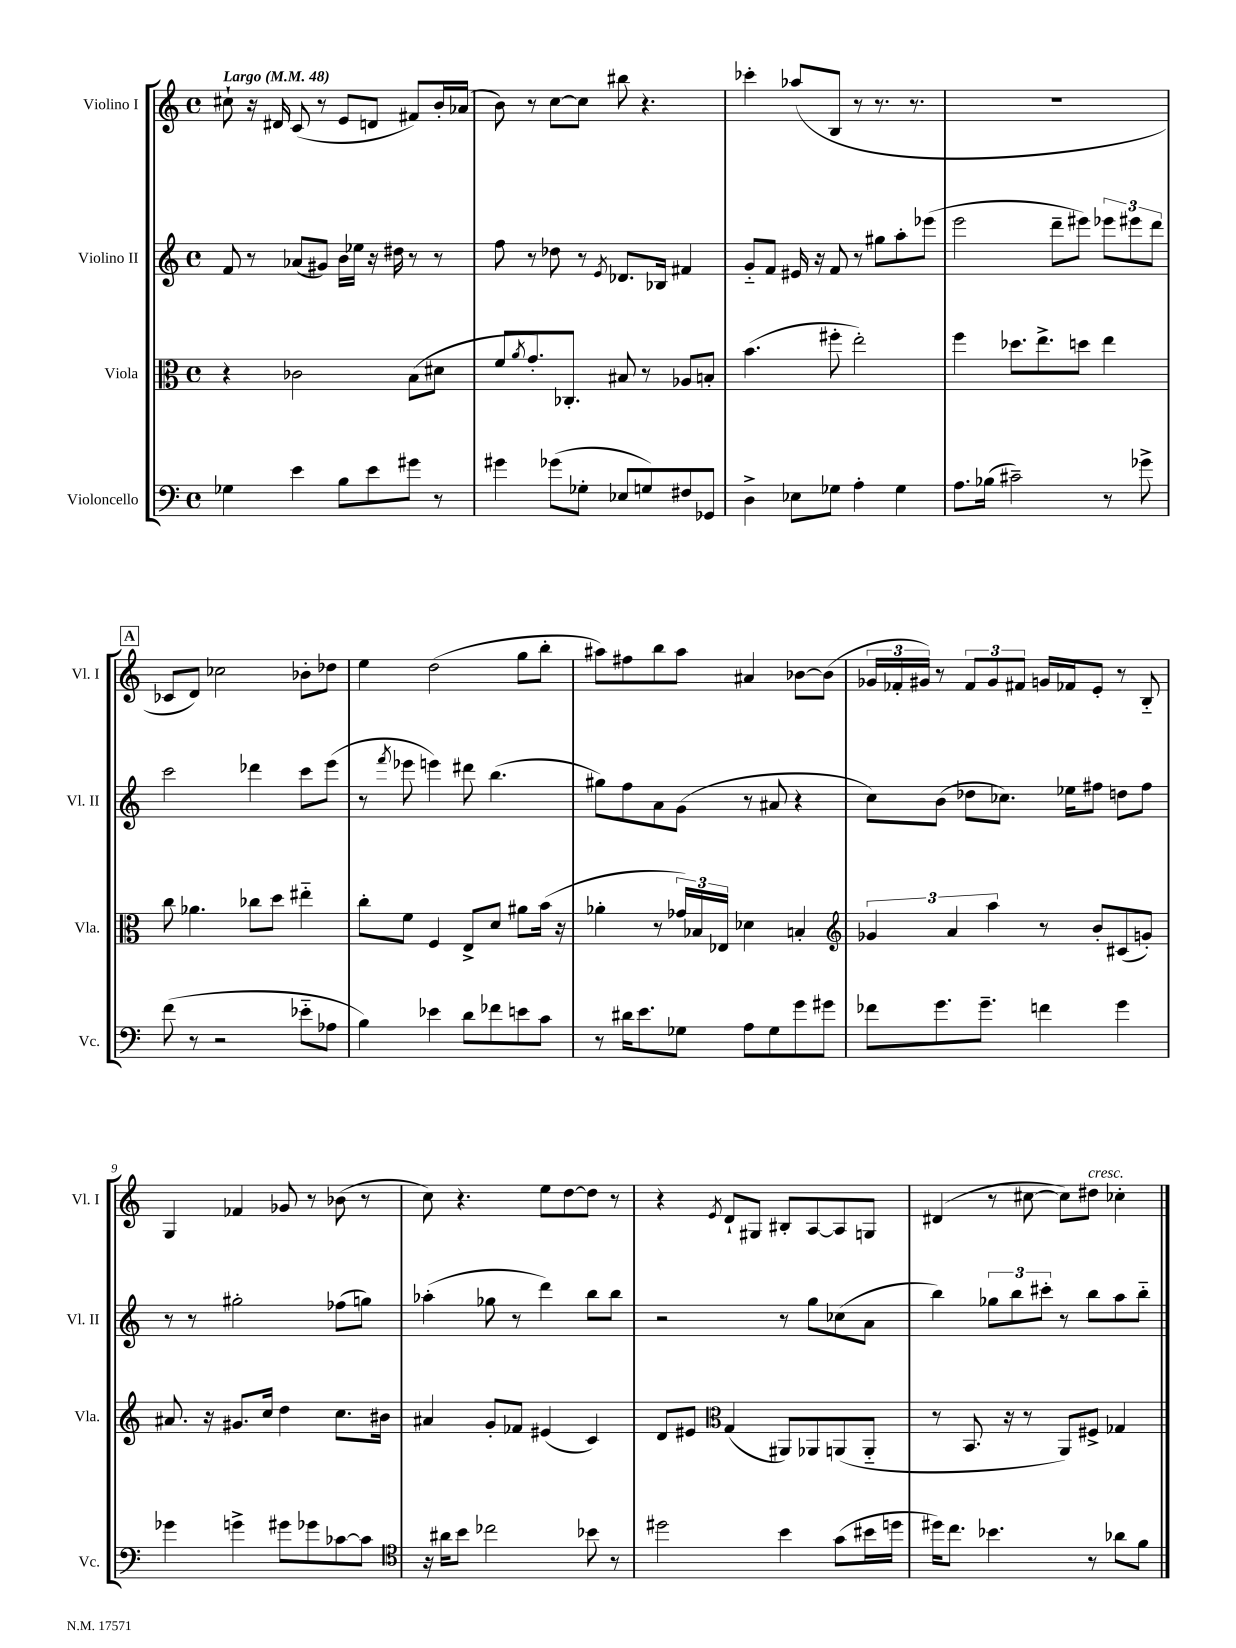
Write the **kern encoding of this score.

**kern	**kern	**kern	**kern
*staff4	*staff3	*staff2	*staff1
*clefF4	*clefC3	*clefG2	*clefG2
*k[]	*k[]	*k[]	*k[]
*M4/4	*M4/4	*M4/4	*M4/4
*met(c)	*met(c)	*met(c)	*met(c)
*MM48	*MM48	*MM48	*MM48
4G-	4r	8f	8cc#`
.	.	8r	16r
.	.	.	16d#
4e	2c-	(8a-	(8c
.	.	8g#)	8r
8B	.	16b	8e
.	.	16ee-	.
8e	.	16r	8d
.	.	16dd#	.
8g#	(8B	8r	8f#)
8r	8d#	8r	16b'
.	.	.	(16a-
=	=	=	=
4g#	8f	8ff	8b)
.	8qa	.	.
.	8.g')	8r	8r
(8g-	.	8dd-	[8cc
.	8.C-'	.	.
8G-'	.	8r	8cc]
.	.	8qe	.
8E-	8B#	8.d-	8bb#
8G)	8r	.	4.r
.	.	16B-	.
8F#	8A-	4f#	.
8GG-	8B'	.	.
=	=	=	=
4D^	(4.b	8g'~	4ccc-'
.	.	8f	.
8E-	.	16e#	(8aa-
.	.	16r	.
8G-	8ff#'	8f	8B
4A'	2ee')	8r	8r
.	.	8gg#	8.r
4G-	.	8aa'	.
.	.	.	8.r
.	.	(8eee-	.
=	=	=	=
8.A	4ff	2eee	1r
(16B-	.	.	.
2c#~)	8.dd-	.	.
.	8.ee^	.	.
.	.	8ddd~	.
.	8dd	8eee#)	.
8r	4ee	12eee-	.
.	.	12eee#	.
8g-^	.	.	.
.	.	12ddd	.
=	=	=	=
(8f	8cc	2ccc	8c-
8r	4.a-	.	8d)
2r	.	.	2cc-
.	8cc-	4ddd-	.
.	8dd	.	.
8e-'~	4ee#'~	8ccc	8b-'
8A-	.	(8eee	8dd-
=	=	=	=
4B)	8cc'	8r	4ee
.	.	8qfff	.
.	8f	8eee-	.
4e-	4F	4eee)	(2dd
8d	8E^	8ddd#	.
8f-	8d	(4.bb	.
8e	8a#	.	8gg
8c	(16b	.	8bb'
.	16r	.	.
=	=	=	=
8r	4a-'	8gg#)	8aa#)
16d#	.	8ff	8ff#
8.e	.	.	.
.	8r	8a	8bb
8G-	24g-)	(8g	8aa#
.	24B-	.	.
.	24E-	.	.
8A	4d-	8r	4a#
8G-	.	8a#	.
8g	4B'	4r	[8b-
8g#	.	.	(8b-]
=	=	=	=
*	*clefG2	*	*
8f-	6g-	8cc)	24g-
.	.	.	24f-'
.	.	.	24g#)
8.g	.	(8b	8r
.	6a	.	.
.	.	8dd-	12f-
8.g~	.	.	.
.	6aa	.	12g#
.	.	8.cc-)	.
.	.	.	12f#
4f	8r	.	16g
.	.	16ee-	16f-
.	8b'	8ff#	8e'
4g	(8c#	8dd	8r
.	8g')	8ff#	8B'~
=	=	=	=
4g-	8.a#	8r	4G
.	.	8r	.
.	16r	.	.
4g^	8.g#	2gg#'	4f-
.	16cc	.	.
8g#	4dd	.	8g-
8g-	.	.	8r
[8c-	8.cc	(8ff-	(8b-
8c-]	.	8gg)	8r
.	16b#	.	.
=	=	=	=
*clefC4	*	*	*
16r	4a#	(4aa-'	8cc)
16a#	.	.	.
8b	.	.	4.r
2cc-	8g'	8gg-	.
.	8f-	8r	.
.	(4e#	4ddd)	8ee
.	.	.	[8dd
8b-	4c)	8bb	8dd]
8r	.	8bb	8r
=	=	=	=
2dd#	8d	2r	4r
.	8e#	.	.
*	*clefC3	*	*
.	.	.	8qe
.	(4G	.	8d`
.	.	.	8G#
4b	8AA#)	8r	8B#'
.	8AA-	8gg	[8A
(8g	(8AA	(8cc-	8A]
16b#	8AA'~	8a	8G
16dd	.	.	.
=	=	=	=
16dd#)	8r	4bb)	(4d#
8.cc	.	.	.
.	8.BB	.	.
4.b-	.	12gg-	8r
.	16r	.	.
.	.	12bb	.
.	8r	.	[8cc#
.	.	12ccc#'	.
.	8AA)	8r	8cc#])
8r	8F#^	8bb	8dd#
8a-	4G-	8aa	4cc-'
8f	.	8bb'~	.
==	==	==	==
*-	*-	*-	*-
